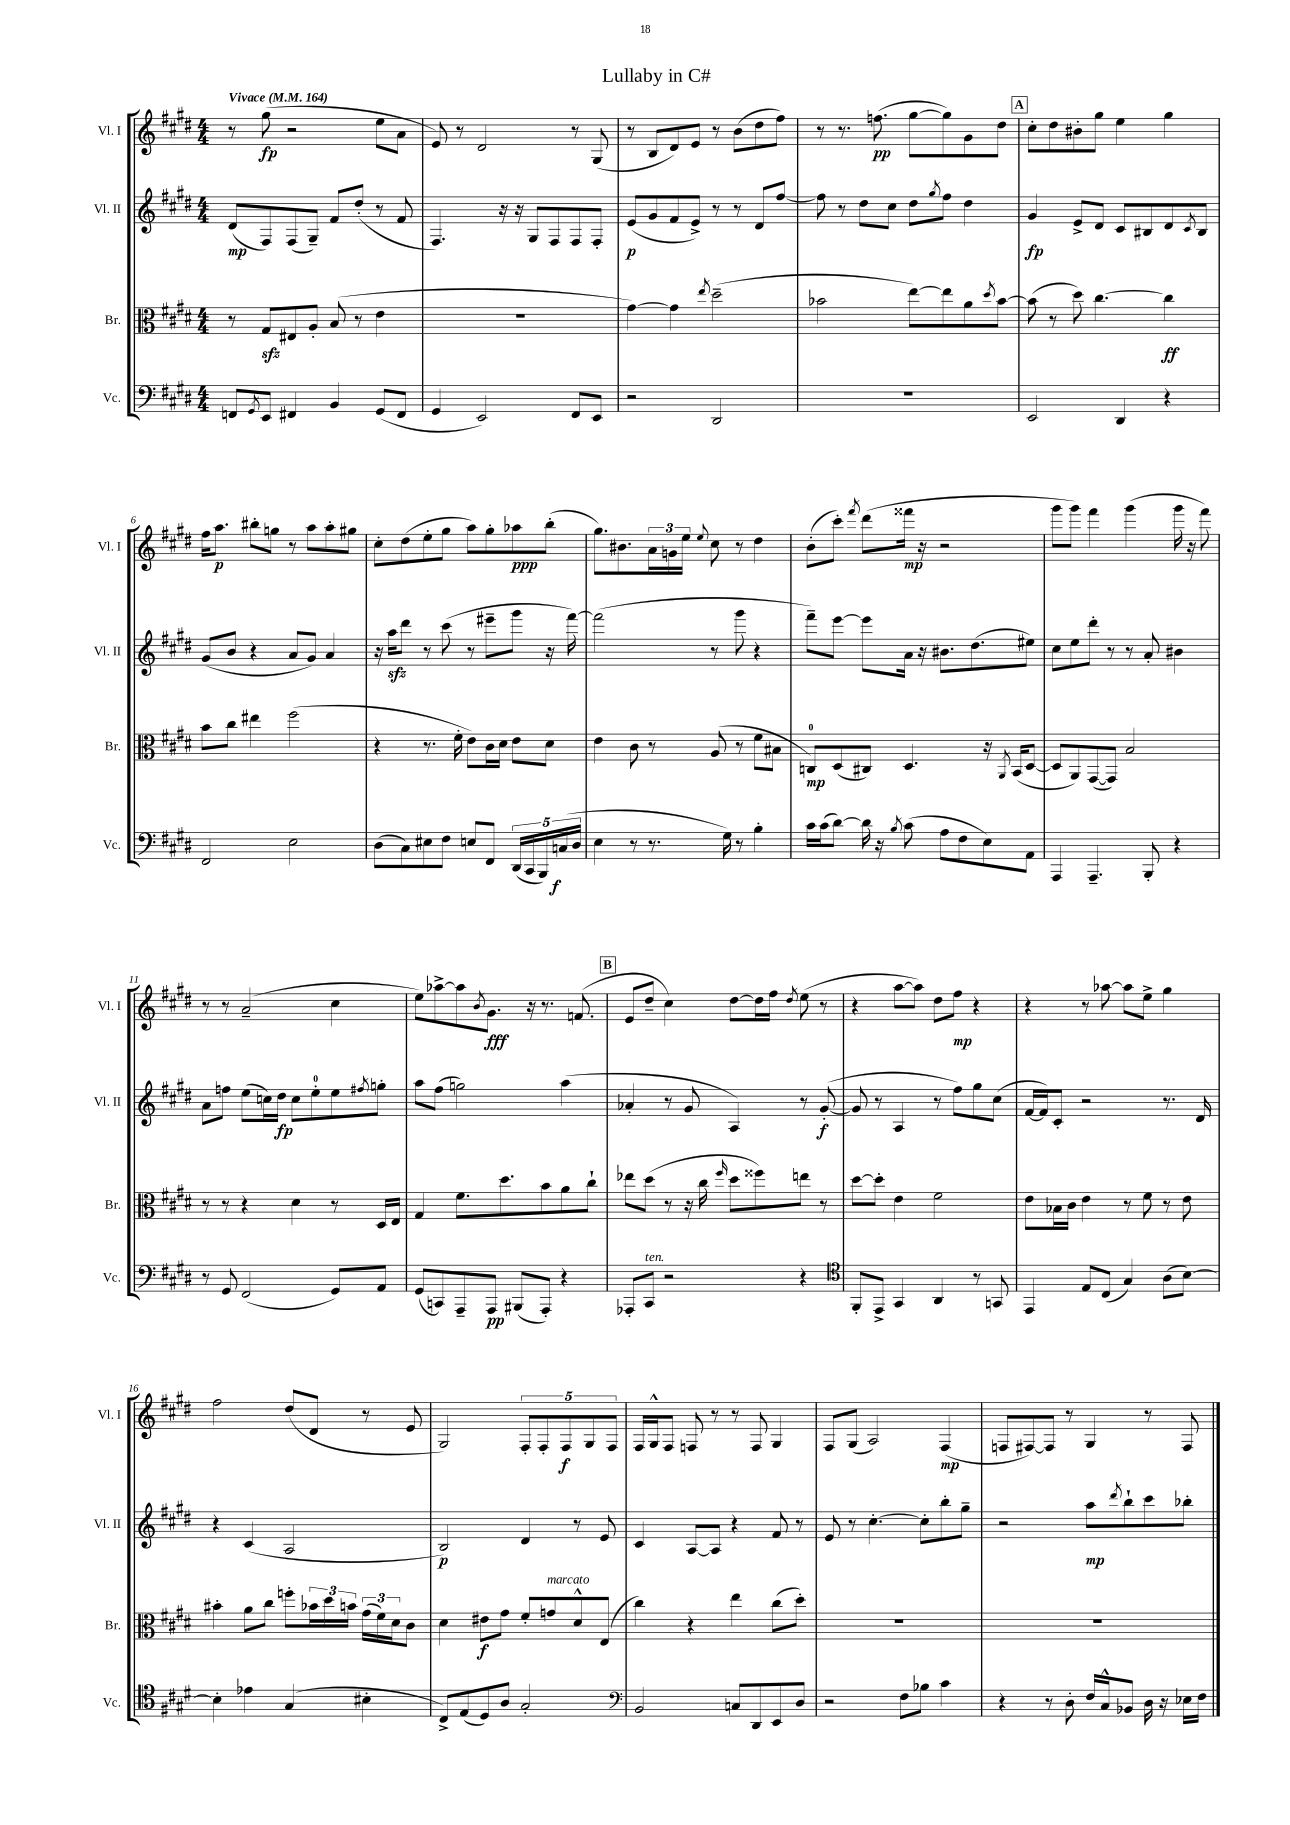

**kern	**dynam	**kern	**dynam	**kern	**dynam	**kern	**dynam
*part4	*part4	*part3	*part3	*part2	*part2	*part1	*part1
*staff4	*staff4	*staff3	*staff3	*staff2	*staff2	*staff1	*staff1
*I"Vc.	*	*I"Br.	*	*I"Vl. II	*	*I"Vl. I	*
*I'Vc.	*	*I'Br.	*	*I'Vl. II	*	*I'Vl. I	*
*clefF4	*	*clefC3	*	*clefG2	*	*clefG2	*
*k[f#c#g#d#]	*	*k[f#c#g#d#]	*	*k[f#c#g#d#]	*	*k[f#c#g#d#]	*
*M4/4	*	*M4/4	*	*M4/4	*	*M4/4	*
*MM164	*	*MM164	*	*MM164	*	*MM164	*
=1	=1	=1	=1	=1	=1	=1	=1
!	!	!	!	!	!	!LO:TX:a:B:t=Vivace	!
8FFn/L	.	8r	.	(8d#/L	mp	8r	.
8qGG#/	.	.	.	.	.	.	.
8EE/J	.	8G#zz/L	.	8F#/)	.	(8gg#\	fp
4FF#X/	.	8E#X/	.	(8F#/	.	2r	.
.	.	8A'/J	.	8G#~/J)	.	.	.
4BB/	.	(8B/	.	8f#/L	.	.	.
.	.	8r	.	(8dd#'/J	.	.	.
(8GG#/L	.	4e\	.	8r	.	8ee\L	.
8FF#/J	.	.	.	8f#/	.	8a\J	.
=2	=2	=2	=2	=2	=2	=2	=2
4GG#/	.	1r	.	4.F#/)	.	8e/)	.
.	.	.	.	.	.	8r	.
2EE/)	.	.	.	.	.	2d#/	.
.	.	.	.	16r	.	.	.
.	.	.	.	16r	.	.	.
.	.	.	.	8G#/L	.	.	.
.	.	.	.	8F#/	.	.	.
8FF#/L	.	.	.	8F#/	.	8r	.
8EE/J	.	.	.	8F#'/J	.	(8G#/	.
=3	=3	=3	=3	=3	=3	=3	=3
2r	.	[4g#\)	.	(8e/L	p	8r	.
.	.	.	.	8g#/	.	8B/L	.
.	.	4g#\]	.	8f#/	.	8d#/)	.
.	.	.	.	8e^/J)	.	8e/J	.
.	.	8qee/	.	.	.	.	.
2DD#/	.	(2dd#~\	.	8r	.	8r	.
.	.	.	.	8r	.	(8b\L	.
.	.	.	.	8d#/L	.	8dd#\	.
.	.	.	.	[8ff#/J	.	8ff#\J)	.
=4	=4	=4	=4	=4	=4	=4	=4
1r	.	2b-X\	.	8ff#\]	.	8r	.
.	.	.	.	8r	.	8.r	.
.	.	.	.	8dd#\L	.	.	.
.	.	.	.	.	.	(8.ffn\	pp
.	.	.	.	8cc#\J	.	.	.
.	.	[8ee\L)	.	8dd#\L	.	[8gg#\L	.
.	.	.	.	8qgg#/	.	.	.
.	.	8ee\]	.	8ff#\J	.	8gg#\])	.
.	.	8a\	.	4dd#\	.	8g#\	.
.	.	8qdd#/	.	.	.	.	.
.	.	[8b-\J	.	.	.	8dd#\J	.
!!LO:REH:place=s1:t=A
=5	=5	=5	=5	=5	=5	=5	=5
2EE/	.	(8b-\]	.	4g#/	fp	8cc#'\L	.
.	.	8r	.	.	.	8dd#\	.
.	.	8dd#\)	.	8e^/L	.	8b#X'\	.
.	.	[4.cc#\	.	8d#/J	.	8gg#\J	.
4DD#/	.	.	.	8c#/L	.	4ee\	.
.	.	.	.	8B#X/	.	.	.
4r	.	4cc#\]	ff	8d#/	.	4gg#\	.
.	.	.	.	8qc#/	.	.	.
.	.	.	.	8B#/J	.	.	.
!!LO:LB:g=z
=6	=6	=6	=6	=6	=6	=6	=6
2FF#/	.	8b\L	.	(8g#/L	.	16ff#\KL	.
.	.	.	.	.	.	8.aa\J	p
.	.	8cc#\J	.	8b/J	.	.	.
.	.	4ee#X\	.	4r	.	8bb#X'\L	.
.	.	.	.	.	.	8ggn\J	.
2E\	.	(2ff#\	.	8a/L	.	8r	.
.	.	.	.	8g#/J)	.	8aa\L	.
.	.	.	.	4a/	.	8aa'\	.
.	.	.	.	.	.	8gg#X\J	.
=7	=7	=7	=7	=7	=7	=7	=7
(8D#\L	.	4r	.	16r	.	8cc#'\L	.
.	.	.	.	16aazz\KL	.	.	.
8C#\)	.	.	.	8ddd#\J	.	(8dd#\	.
8E#X\	.	8.r	.	8r	.	8ee'\	.
8F#\J	.	.	.	(8ccc#\	.	8gg#\J	.
.	.	16f#'\	.	.	.	.	.
8En/L	.	8e\L)	.	8r	.	8aa\L)	.
8FF#/J	.	16c#\L	.	8eee#X~\L	.	8gg#'\	.
.	.	16d#\JJ	.	.	.	.	.
(20DD#/LL	.	8e\L	.	8ggg#\J	.	8aa-X\	ppp
20CC#/	.	.	.	.	.	.	.
20BBB/)	.	.	.	.	.	.	.
.	.	8d#\J	.	16r	.	(8bb'\J	.
(20Cn/	f	.	.	.	.	.	.
.	.	.	.	[16fff#\)	.	.	.
20D#/JJ	.	.	.	.	.	.	.
=8	=8	=8	=8	=8	=8	=8	=8
4E\	.	4e\	.	(2fff#\]	.	8.gg#\L)	.
.	.	.	.	.	.	8.b#X\	.
8r	.	8c#\	.	.	.	.	.
8.r	.	8r	.	.	.	24a\L	.
.	.	.	.	.	.	24gn\	.
.	.	.	.	.	.	24ee\JJ	.
.	.	.	.	.	.	8qqee/	.
.	.	(8A/	.	8r	.	8cc#\	.
16G#\)	.	.	.	.	.	.	.
8r	.	8r	.	8ggg#\	.	8r	.
4B'\	.	8f#\L	.	4r	.	4dd#\	.
.	.	8B#X\J	.	.	.	.	.
=9	=9	=9	=9	=9	=9	=9	=9
16c#\LL	.	8Cn/L)	mp	8fff#~\L)	.	(8b'\L	.
(16c#\J	.	.	.	.	.	.	.
[8d#\J)	.	(8D#/	.	[8eee\J	.	8ccc#'\J)	.
.	.	.	.	.	.	8qfff#/	.
16d#\]	.	8C#X/J)	.	8eee\L]	.	(8ddd#\L	.
16r	.	.	.	.	.	.	.
8qB/	.	.	.	.	.	.	.
(8c#\	.	4.D#/	.	16a\Jk	.	16fff##X\Jk	mp
.	.	.	.	16r	.	16r	.
8A\L	.	.	.	8.b#X\L	.	2r	.
8F#\	.	.	.	.	.	.	.
.	.	.	.	(8.dd#\	.	.	.
8E\)	.	16r	.	.	.	.	.
.	.	8qAA/	.	.	.	.	.
.	.	(16BB/KL	.	.	.	.	.
8AA\J	.	[8D#/J	.	8ee#X\J)	.	.	.
=10	=10	=10	=10	=10	=10	=10	=10
4AAA/	.	8D#/L]	.	8cc#\L	.	8ggg#\L	.
.	.	8AA/)	.	8ee\	.	8ggg#\J)	.
4.AAA~/	.	([8GG#/	.	8ddd#'\J	.	4fff#\	.
.	.	8GG#/J])	.	8r	.	.	.
.	.	2B/	.	8r	.	(4ggg#\	.
8BBB'/	.	.	.	8a'/	.	.	.
4r	.	.	.	4b#X\	.	16ggg#\	.
.	.	.	.	.	.	16r	.
.	.	.	.	.	.	8fff#\)	.
!!LO:LB:g=z
=11	=11	=11	=11	=11	=11	=11	=11
8r	.	8r	.	8a\L	.	8r	.
8GG#/	.	8r	.	8ffn\J	.	8r	.
(2FF#/	.	4r	.	(8ee\L	.	(2a~/	.
.	.	.	.	16ccn\L)	.	.	.
.	.	.	.	16dd#\JJ	fp	.	.
.	.	4d#\	.	8cc\L	.	.	.
.	.	.	.	8ee'\	.	.	.
8GG#/L)	.	8r	.	8ee\	.	4cc#\	.
.	.	.	.	8qff#X/	.	.	.
8AA/J	.	16D#/LL	.	8ggn'\J	.	.	.
.	.	16E/JJ	.	.	.	.	.
=12	=12	=12	=12	=12	=12	=12	=12
(8GG#/L	.	4G#/	.	8aa\L	.	8ee\L)	.
8CCn/)	.	.	.	(8ff#\J	.	[8aa-X^\	.
8AAA~/	.	8.f#\L	.	2ggn\)	.	8aa-\]	.
.	.	.	.	.	.	8qb/	.
8AAA/J	pp	.	.	.	.	8.g#\J	fff
.	.	8.dd#\	.	.	.	.	.
(8BBB#X/L	.	.	.	.	.	.	.
.	.	.	.	.	.	16r	.
8AAA'/J)	.	8b\	.	.	.	8.r	.
4r	.	8a\	.	(4aa\	.	.	.
.	.	.	.	.	.	(8.fn/	.
.	.	8cc#`\J	.	.	.	.	.
!!LO:REH:place=s1:t=B
=13	=13	=13	=13	=13	=13	=13	=13
8AAA-X'/L	.	8ee-X\L	.	4a-X'/	.	8e/L	.
!LO:TX:a:i:t=ten.	!	!	!	!	!	!	!
8CC#/J	.	(8dd#\J	.	.	.	8dd#~/J	.
2r	.	8r	.	8r	.	4cc#\)	.
.	.	16r	.	8g#/	.	.	.
.	.	16cc#\	.	.	.	.	.
.	.	16qqff#/	.	.	.	.	.
.	.	8dd#\L	.	4A/)	.	[8dd#\L	.
.	.	8ff##X\)	.	.	.	16dd#\L]	.
.	.	.	.	.	.	16ff#\JJ	.
.	.	.	.	.	.	8qdd#/	.
4r	.	8een\J	.	8r	.	(8ee\	.
.	.	8r	.	([8g#'/	f	8r	.
=14	=14	=14	=14	=14	=14	=14	=14
*clefC4	*	*	*	*	*	*	*
8FF#'/L	.	[8dd#\L	.	8g#/]	.	4r	.
8EE^/J	.	8dd#'\J]	.	8r	.	.	.
4GG#/	.	4e\	.	4A/	.	[8aa\L	.
.	.	.	.	.	.	8aa\J])	.
4AA/	.	2f#\	.	8r	.	8dd#\L	.
.	.	.	.	8ff#\L)	.	8ff#\J	mp
8r	.	.	.	8gg#\	.	4r	.
8GGn/	.	.	.	(8cc#\J	.	.	.
=15	=15	=15	=15	=15	=15	=15	=15
4EE/	.	8e\L	.	[16f#/LL	.	4r	.
.	.	.	.	16f#/J])	.	.	.
.	.	16B-X\L	.	8c#'/J	.	.	.
.	.	16c#\JJ	.	.	.	.	.
8E/L	.	4e\	.	2r	.	8r	.
(8C#/J	.	.	.	.	.	[8aa-X\	.
4G#/)	.	8r	.	.	.	8aa-\L]	.
.	.	8f#\	.	.	.	8ee^\J	.
(8A\L	.	8r	.	8.r	.	4gg#\	.
[8B\J)	.	8e\	.	.	.	.	.
.	.	.	.	16d#/	.	.	.
!!LO:LB:g=z
=16	=16	=16	=16	=16	=16	=16	=16
4B'\]	.	4b#X'\	.	4r	.	2ff#\	.
4e-X\	.	8a\L	.	(4c#/	.	.	.
.	.	8cc#\J	.	.	.	.	.
(4G#/	.	8ffn'\L	.	2A/	.	(8dd#/L	.
.	.	24b-X\L	.	.	.	8d#/J	.
.	.	24dd#\	.	.	.	.	.
.	.	24bn\JJ	.	.	.	.	.
4B#X'\	.	(24g#\LL	.	.	.	8r	.
.	.	24f#\)	.	.	.	.	.
.	.	24d#\J	.	.	.	.	.
.	.	8c#\J	.	.	.	8e/	.
=17	=17	=17	=17	=17	=17	=17	=17
8C#^/L)	.	4d#\	.	2B/)	p	2G#/)	.
(8E/	.	.	.	.	.	.	.
8D#/)	.	8e#X\L	f	.	.	.	.
8A/J	.	8g#\J	.	.	.	.	.
2G#'/	.	8f#'/L	.	4d#/	.	10F#'/L	.
.	.	.	.	.	.	10F#'/	.
!	!	!LO:TX:a:i:t=marcato	!	!	!	!	!
.	.	8gn/	.	.	.	.	.
.	.	.	.	.	.	10F#/	f
.	.	8d#^^/	.	8r	.	.	.
.	.	.	.	.	.	10G#/	.
.	.	(8E/J	.	8e/	.	.	.
.	.	.	.	.	.	10F#/J	.
=18	=18	=18	=18	=18	=18	=18	=18
*clefF4	*	*	*	*	*	*	*
2BB/	.	4cc#\)	.	4c#/	.	16F#/LL	.
.	.	.	.	.	.	16G#^^/J	.
.	.	.	.	.	.	8F#/J	.
.	.	4r	.	[8A/L	.	8Fn/	.
.	.	.	.	8A/J]	.	8r	.
8Cn/L	.	4ee\	.	4r	.	8r	.
8DD#/	.	.	.	.	.	8F/	.
8EE/	.	(8cc#\L	.	8f#/	.	4G#/	.
8D#/J	.	8dd#'\J)	.	8r	.	.	.
=19	=19	=19	=19	=19	=19	=19	=19
2r	.	1r	.	8e/	.	8F#/L	.
.	.	.	.	8r	.	(8G#/J	.
.	.	.	.	[4.cc#'\	.	2A/)	.
8F#\L	.	.	.	.	.	.	.
8B-X\J	.	.	.	8cc#'\L]	.	.	.
4c#\	.	.	.	8bb'\	.	(4F#/	mp
.	.	.	.	8gg#~\J	.	.	.
=20	=20	=20	=20	=20	=20	=20	=20
4r	.	1r	.	2r	.	8Fn/L	.
.	.	.	.	.	.	[8F#X/)	.
8r	.	.	.	.	.	8F#/J]	.
8D#'\	.	.	.	.	.	8r	.
16F#/LL	.	.	.	8aa\L	mp	4G#/	.
16C#^^/J	.	.	.	.	.	.	.
.	.	.	.	8qddd#/	.	.	.
8BB-X/J	.	.	.	8bb`\	.	.	.
16D#\	.	.	.	8ccc#\	.	8r	.
16r	.	.	.	.	.	.	.
16E-X\LL	.	.	.	8bb-X'\J	.	8F#/	.
16F#\JJ	.	.	.	.	.	.	.
==	==	==	==	==	==	==	==
*-	*-	*-	*-	*-	*-	*-	*-
